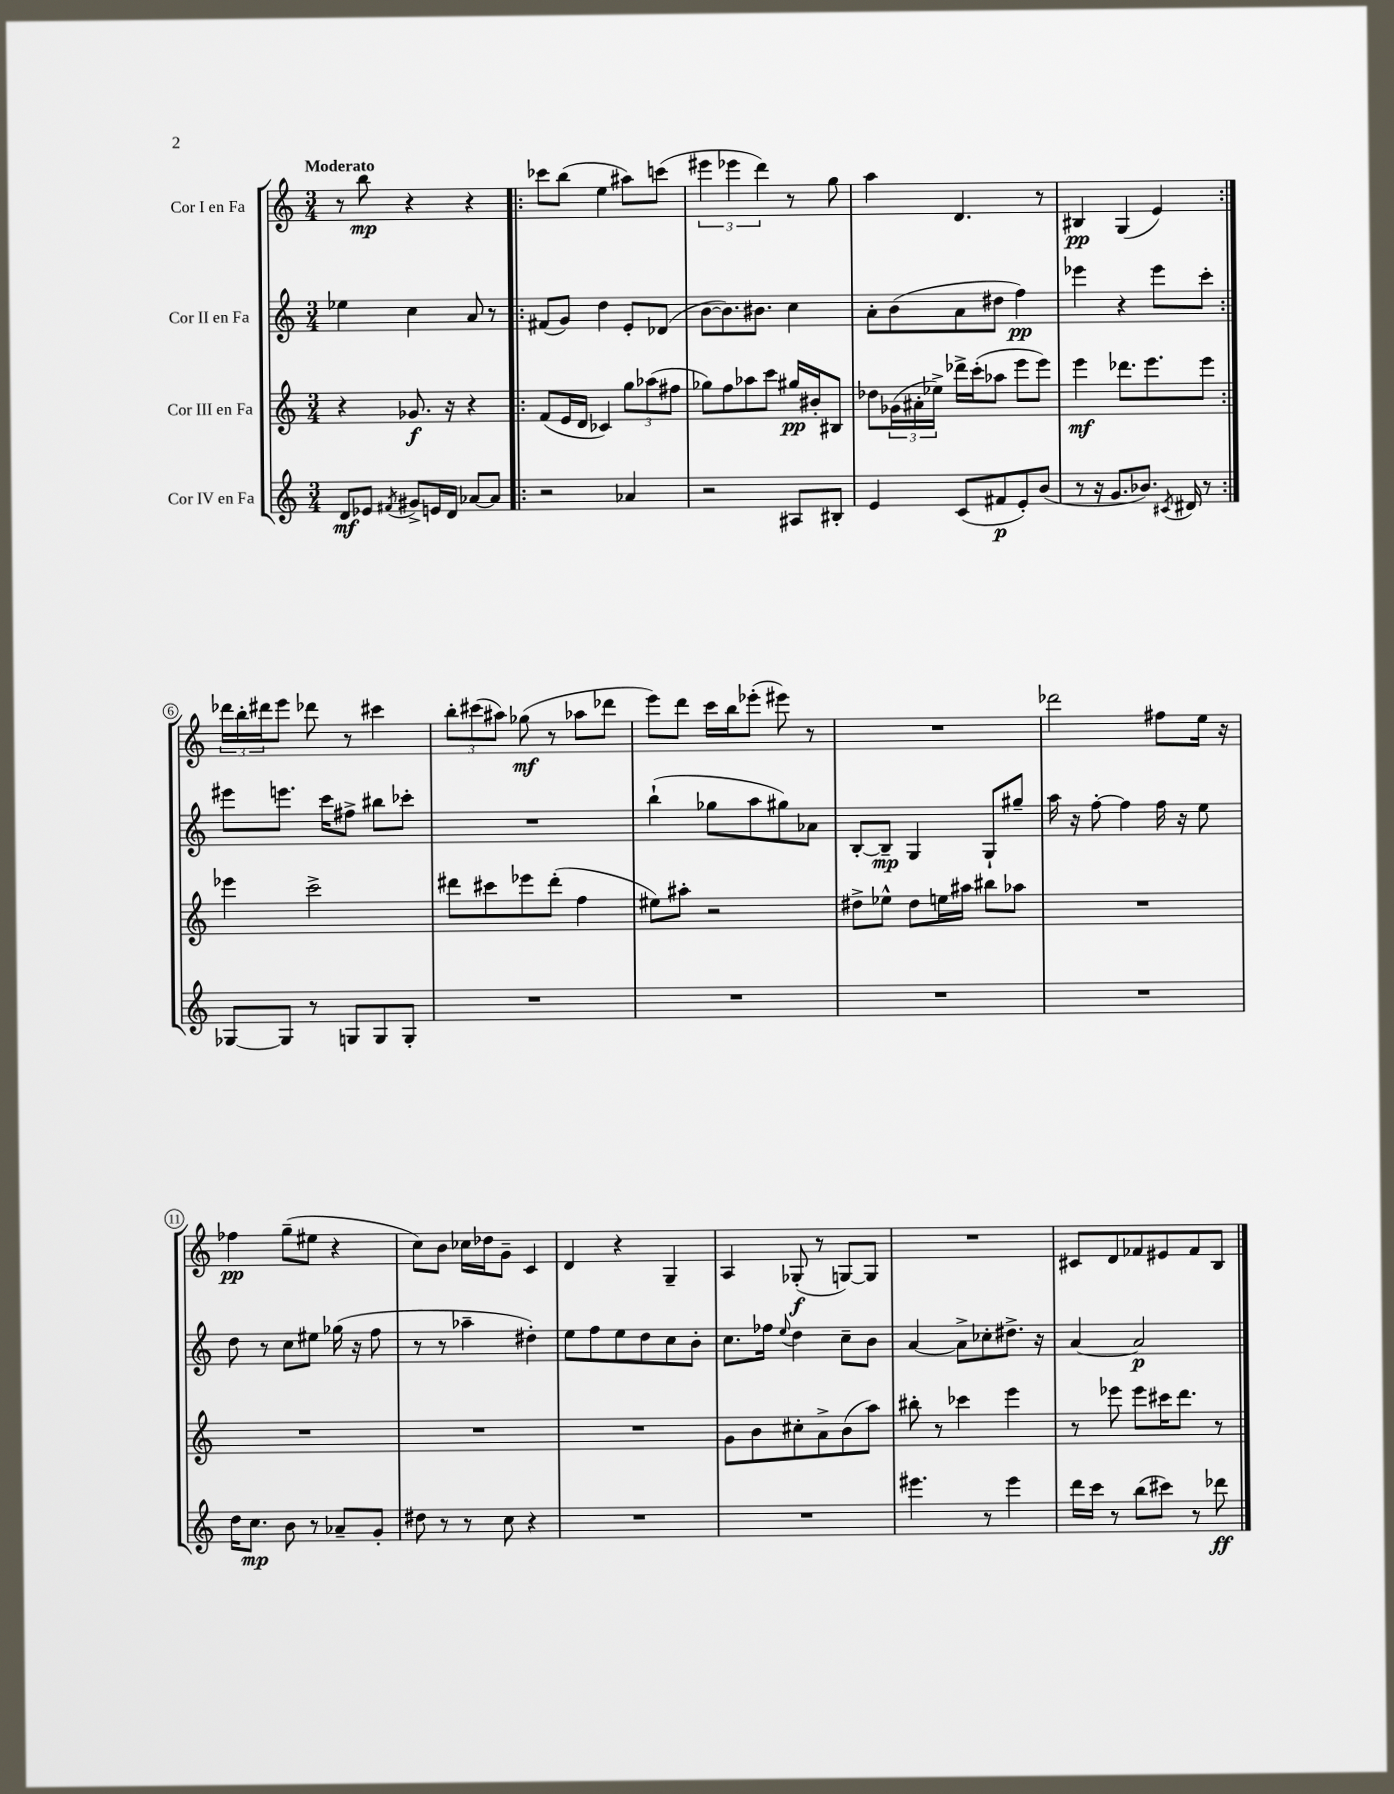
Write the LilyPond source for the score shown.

<<
\new StaffGroup <<
\new Staff = "s0" \with { instrumentName = "Cor I en Fa" } {
    \clef treble \key c \major \numericTimeSignature \time 3/4 \tempo "Moderato"
    r8 b''8\mp r4 r4 |
    \repeat volta 2 { ces'''8 b''8( e''4 ais''8) c'''8( |
    \tuplet 3/2 { eis'''4 ees'''4 d'''4) } r8 g''8 |
    a''4 d'4. r8 |
    bis4\pp g4( e'4) | }
    \tuplet 3/2 { des'''16 b''16-. dis'''16 } e'''8 des'''8 r8 cis'''4 |
    \tuplet 3/2 { b''8-. cis'''8( ais''8) } ges''8\mf( r8 aes''8 des'''8 |
    e'''8) d'''8 c'''16 b''16 ees'''8-.( eis'''8) r8 |
    R2. |
    des'''2 fis''8 e''16 r16 |
    fes''4\pp g''8--( eis''8 r4 |
    c''8) b'8 ces''16 des''16 g'8-- c'4 |
    d'4 r4 g4-- |
    a4 ges8-.\f( r8 g8~) g8 |
    R2. |
    cis'8 d'8 fes'8 eis'8 fes'8 b8 \bar "|." |
}
\new Staff = "s1" \with { instrumentName = "Cor II en Fa" } {
    \clef treble \key c \major \numericTimeSignature \time 3/4
    ees''4 c''4 a'8 r8 |
    \repeat volta 2 { fis'8( g'8) d''4 e'8-. des'8( |
    b'8~ b'8.) bis'8. c''4 |
    a'8-. b'8( a'8 dis''8 f''4\pp) |
    ees'''4 r4 ees'''8 c'''8-. | }
    eis'''8 e'''8. c'''16 fis''8-> bis''8 ces'''8-. |
    R2. |
    b''4-!( ges''8 a''8 gis''8) aes'8 |
    b8~-. b8--\mp g4 g8-! gis''8-- |
    a''16 r16 f''8~-. f''4 f''16 r16 e''8 |
    d''8 r8 c''8 eis''8 ges''16( r16 f''8 |
    r8 r8 aes''4-- dis''4-.) |
    e''8 f''8 e''8 d''8 c''8 b'8-. |
    c''8. fes''16 \appoggiatura { e''8 } d''4 c''8-- b'8 |
    a'4~ a'8-> ces''8-. dis''8.-> r16 |
    a'4~ a'2\p \bar "|." |
}
\new Staff = "s2" \with { instrumentName = "Cor III en Fa" } {
    \clef treble \key c \major \numericTimeSignature \time 3/4
    r4 ges'8.\f r16 r4 |
    \repeat volta 2 { f'8( e'16 d'16 ces'4) \tuplet 3/2 { g''8 aes''8( fis''8 } |
    ges''8) f''8 aes''8 c'''8 gis''16\pp bis'16-. bis8 |
    des''8 \tuplet 3/2 { ges'16( ais'16-. ees''16->) } des'''16-> c'''16-.( aes''8 e'''8 e'''8) |
    e'''4\mf des'''8. e'''8. e'''8 | }
    ees'''4 c'''2-> |
    dis'''8 cis'''8 ees'''8 dis'''8-.( f''4 |
    eis''8) ais''8-. r2 |
    dis''8-> ees''8-^ dis''8 e''16 ais''16 bis''8 aes''8 |
    R2. |
    R2. |
    R2. |
    R2. |
    g'8 b'8 cis''8-. a'8-> b'8( a''8) |
    bis''8-. r8 ces'''4 e'''4 |
    r8 ees'''8 ees'''8 cis'''16 d'''8. r8 \bar "|." |
}
\new Staff = "s3" \with { instrumentName = "Cor IV en Fa" } {
    \clef treble \key c \major \numericTimeSignature \time 3/4
    d'8\mf ees'8 \acciaccatura { fis'8 } gis'8-> e'16 d'16 aes'8~ aes'8 |
    \repeat volta 2 { r2 aes'4 |
    r2 ais8 bis8-. |
    e'4 c'8( fis'8\p e'8-.) b'8( |
    r8 r16 g'8. bes'8.) \acciaccatura { cis'8 } dis'16 r8 | }
    ges8~ ges8 r8 g8 g8 g8-. |
    R2. |
    R2. |
    R2. |
    R2. |
    d''16 c''8.\mp b'8 r8 aes'8-- g'8-. |
    dis''8 r8 r8 c''8 r4 |
    R2. |
    R2. |
    eis'''4. r8 eis'''4 |
    d'''16 c'''16 r8 b''8( cis'''8) r8 des'''8\ff \bar "|." |
}
>>
>>
\layout { \context { \Score \override BarNumber.stencil = #(make-stencil-circler 0.1 0.3 ly:text-interface::print) } }
